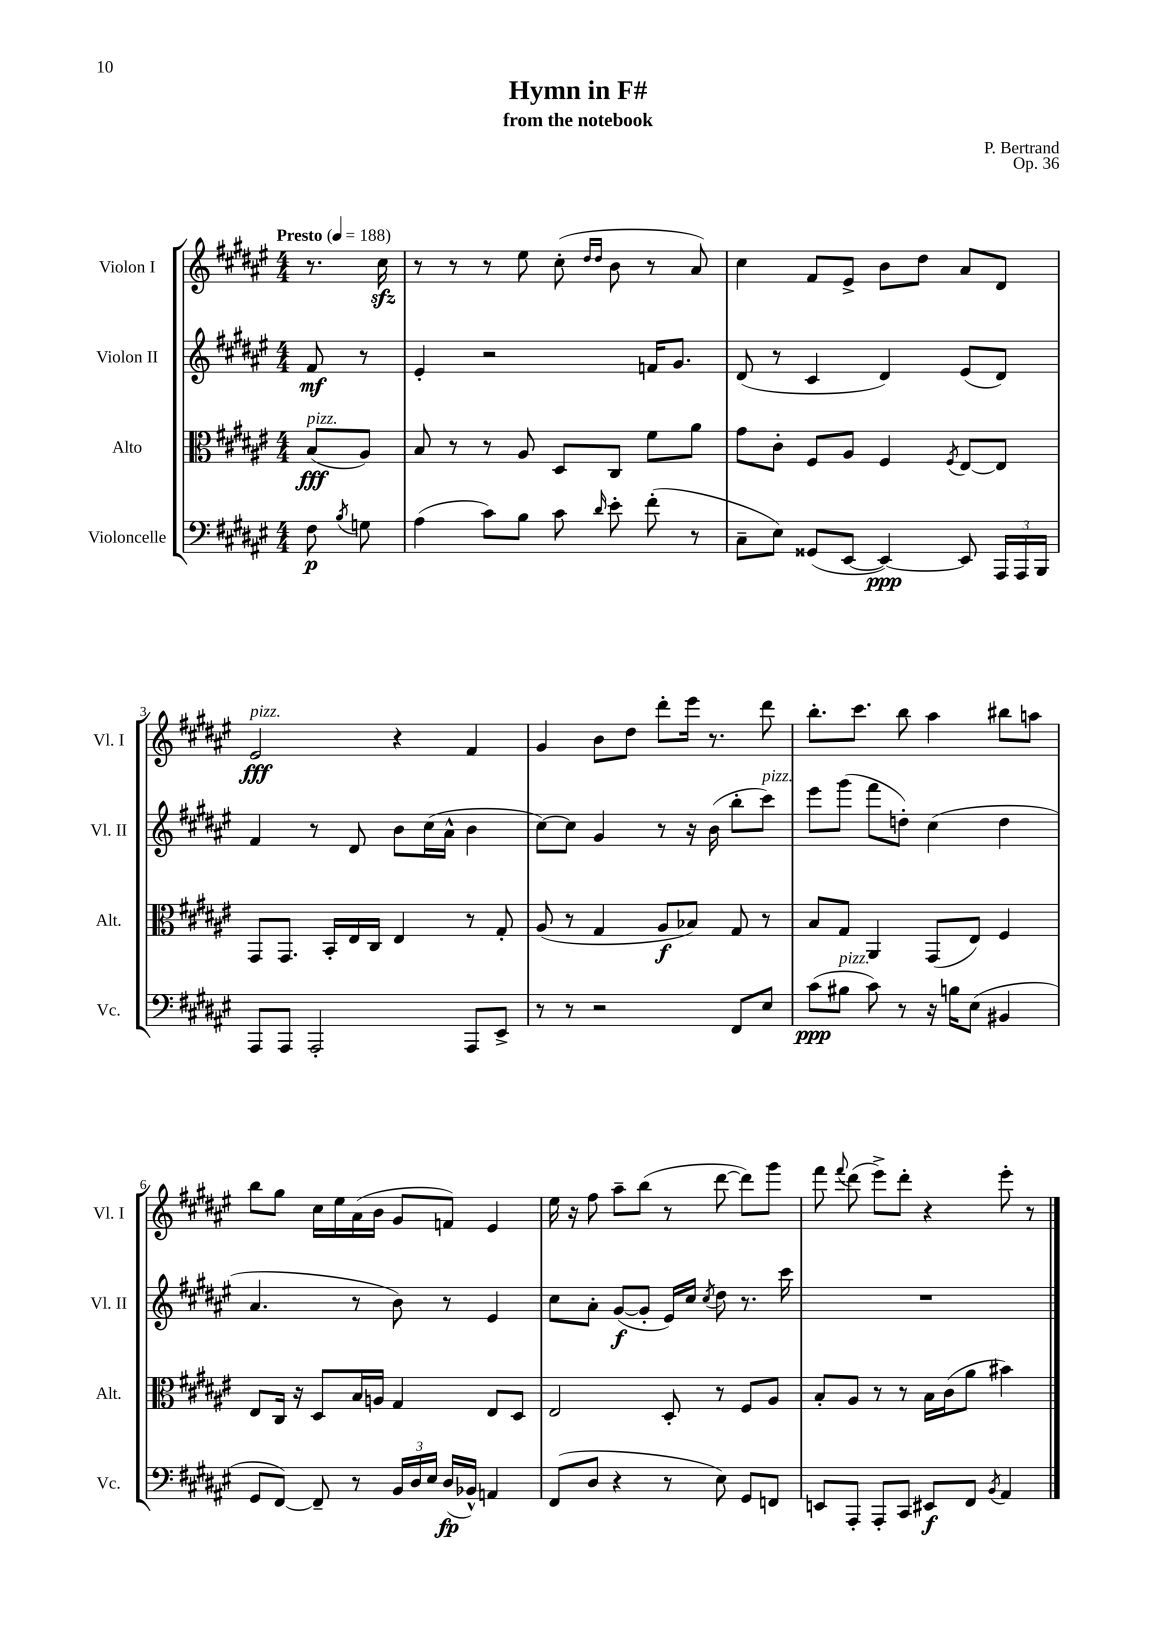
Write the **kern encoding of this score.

**kern	**dynam	**kern	**dynam	**kern	**dynam	**kern	**dynam
*part4	*part4	*part3	*part3	*part2	*part2	*part1	*part1
*staff4	*staff4	*staff3	*staff3	*staff2	*staff2	*staff1	*staff1
*I"Violoncelle	*	*I"Alto	*	*I"Violon II	*	*I"Violon I	*
*I'Vc.	*	*I'Alt.	*	*I'Vl. II	*	*I'Vl. I	*
*clefF4	*	*clefC3	*	*clefG2	*	*clefG2	*
*k[f#c#g#d#a#e#]	*	*k[f#c#g#d#a#e#]	*	*k[f#c#g#d#a#e#]	*	*k[f#c#g#d#a#e#]	*
*M4/4	*	*M4/4	*	*M4/4	*	*M4/4	*
*MM188	*	*MM188	*	*MM188	*	*MM188	*
=	=	=	=	=	=	=	=
!	!	!	!	!	!	!LO:TX:a:B:t=Presto	!
!	!	!LO:TX:a:i:t=pizz.	!	!	!	!	!
8F#\	p	(8B/L	fff	8f#/	mf	8.r	.
8qB/	.	.	.	.	.	.	.
8Gn\	.	8A#/J)	.	8r	.	.	.
.	.	.	.	.	.	16cc#zz\	.
=1	=1	=1	=1	=1	=1	=1	=1
(4A#\	.	8B/	.	4e#'/	.	8r	.
.	.	8r	.	.	.	8r	.
8c#\L)	.	8r	.	2r	.	8r	.
8B\J	.	8A#/	.	.	.	8ee#\	.
8c#\	.	8D#/L	.	.	.	(8cc#'\	.
.	.	.	.	.	.	16qqdd#/LL	.
16qqd#/	.	.	.	.	.	16qqdd#/JJ	.
8e#'\	.	8C#/J	.	.	.	8b\	.
(8f#'\	.	8f#\L	.	16fn/KL	.	8r	.
.	.	.	.	8.g#/J	.	.	.
8r	.	8a#\J	.	.	.	8a#/)	.
=2	=2	=2	=2	=2	=2	=2	=2
8C#~\L	.	8g#\L	.	(8d#/	.	4cc#\	.
8E#\J)	.	8c#'\J	.	8r	.	.	.
(8GG##X/L	.	8F#/L	.	4c#/	.	8f#/L	.
[8EE#/J	.	8A#/J	.	.	.	8e#^/J	.
4EE#/_)	ppp	4F#/	.	4d#/)	.	8b\L	.
.	.	.	.	.	.	8dd#\J	.
.	.	8qF#/	.	.	.	.	.
8EE#/]	.	[8E#/L	.	(8e#/L	.	8a#/L	.
24AAA#/LL	.	8E#/J]	.	8d#/J)	.	8d#/J	.
24AAA#/	.	.	.	.	.	.	.
24BBB/JJ	.	.	.	.	.	.	.
!!LO:LB:g=z
=3	=3	=3	=3	=3	=3	=3	=3
!	!	!	!	!	!	!LO:TX:a:i:t=pizz.	!
8AAA#/L	.	8GG#/L	.	4f#/	.	2e#/	fff
8AAA#/J	.	8.GG#/J	.	.	.	.	.
2AAA#'/	.	.	.	8r	.	.	.
.	.	16BB'/LL	.	.	.	.	.
.	.	16E#/	.	8d#/	.	.	.
.	.	16C#/JJ	.	.	.	.	.
.	.	4E#/	.	8b\L	.	4r	.
.	.	.	.	(16cc#\L	.	.	.
.	.	.	.	16a#^^\JJ	.	.	.
8AAA#/L	.	8r	.	4b\	.	4f#/	.
8EE#^/J	.	8G#'/	.	.	.	.	.
=4	=4	=4	=4	=4	=4	=4	=4
8r	.	(8A#/	.	[8cc#\L)	.	4g#/	.
8r	.	8r	.	8cc#\J]	.	.	.
2r	.	4G#/	.	4g#/	.	8b\L	.
.	.	.	.	.	.	8dd#\J	.
.	.	8A#/L	f	8r	.	8ddd#'\L	.
.	.	8B-X/J)	.	16r	.	16eee#\Jk	.
.	.	.	.	(16b\	.	8.r	.
8FF#/L	.	8G#/	.	8bb'\L	.	.	.
!	!	!	!	!LO:TX:a:i:t=pizz.	!	!	!
8E#/J	.	8r	.	8ccc#\J)	.	8ddd#\	.
=5	=5	=5	=5	=5	=5	=5	=5
(8c#\L	ppp	8B/L	.	8eee#\L	.	8.bb'\L	.
!LO:TX:a:i:t=pizz.	!	!	!	!	!	!	!
8B#X\J	.	8G#/J	.	(8ggg#\J	.	.	.
.	.	.	.	.	.	8.ccc#\J	.
8c#\)	.	4AA#/	.	8fff#\L	.	.	.
8r	.	.	.	8ddn'\J)	.	8bb\	.
16r	.	(8GG#/L	.	(4cc#\	.	4aa#\	.
16Bn\KL	.	.	.	.	.	.	.
(8E#\J	.	8E#/J)	.	.	.	.	.
4BB#X/	.	4F#/	.	4dd\	.	8bb#X\L	.
.	.	.	.	.	.	8aan\J	.
!!LO:LB:g=z
=6	=6	=6	=6	=6	=6	=6	=6
8GG#/L	.	8E#/L	.	4.a#/	.	8bb\L	.
[8FF#/J)	.	16C#/Jk	.	.	.	8gg#\J	.
.	.	16r	.	.	.	.	.
8FF#~/]	.	8D#/L	.	.	.	16cc#\LL	.
.	.	.	.	.	.	16ee#\	.
8r	.	16B/L	.	8r	.	(16a#\	.
.	.	16An/JJ	.	.	.	16b\JJ	.
24BB/LL	.	4G#/	.	8b\)	.	8g#/L	.
24D#/	.	.	.	.	.	.	.
24E#/JJ	.	.	.	.	.	.	.
(16D#/LL	fp	.	.	8r	.	8fn/J)	.
16BB-X^^/JJ)	.	.	.	.	.	.	.
4AAn/	.	8E#/L	.	4e#/	.	4e#/	.
.	.	8D#/J	.	.	.	.	.
=7	=7	=7	=7	=7	=7	=7	=7
(8FF#/L	.	2E#/	.	8cc#\L	.	16ee#\	.
.	.	.	.	.	.	16r	.
8D#/J	.	.	.	8a#'\J	.	8ff#\	.
4r	.	.	.	([8g#/L	f	8aa#~\L	.
.	.	.	.	8g#'/J]	.	(8bb\J	.
8r	.	8D#'/	.	16e#/LL)	.	8r	.
.	.	.	.	16cc#/JJ	.	.	.
.	.	.	.	8qcc#/	.	.	.
8E#\)	.	8r	.	8dd#\	.	[8ddd#\	.
8GG#/L	.	8F#/L	.	8.r	.	8ddd#\L])	.
8FFn/J	.	8A#/J	.	.	.	8ggg#\J	.
.	.	.	.	16ccc#\	.	.	.
=8	=8	=8	=8	=8	=8	=8	=8
8EEn/L	.	8B'/L	.	1r	.	8fff#\	.
.	.	.	.	.	.	8qqfff#/	.
8AAA#'/J	.	8A#/J	.	.	.	(8ddd#\	.
8AAA#'/L	.	8r	.	.	.	8eee#^\L)	.
8CC#/J	.	8r	.	.	.	8ddd#'\J	.
8EE#X/L	f	16B\LL	.	.	.	4r	.
.	.	(16c#\J	.	.	.	.	.
8FF#/J	.	8a#\J	.	.	.	.	.
8qBB/	.	.	.	.	.	.	.
4AA#/	.	4b#X\)	.	.	.	8eee#'\	.
.	.	.	.	.	.	8r	.
==	==	==	==	==	==	==	==
*-	*-	*-	*-	*-	*-	*-	*-
